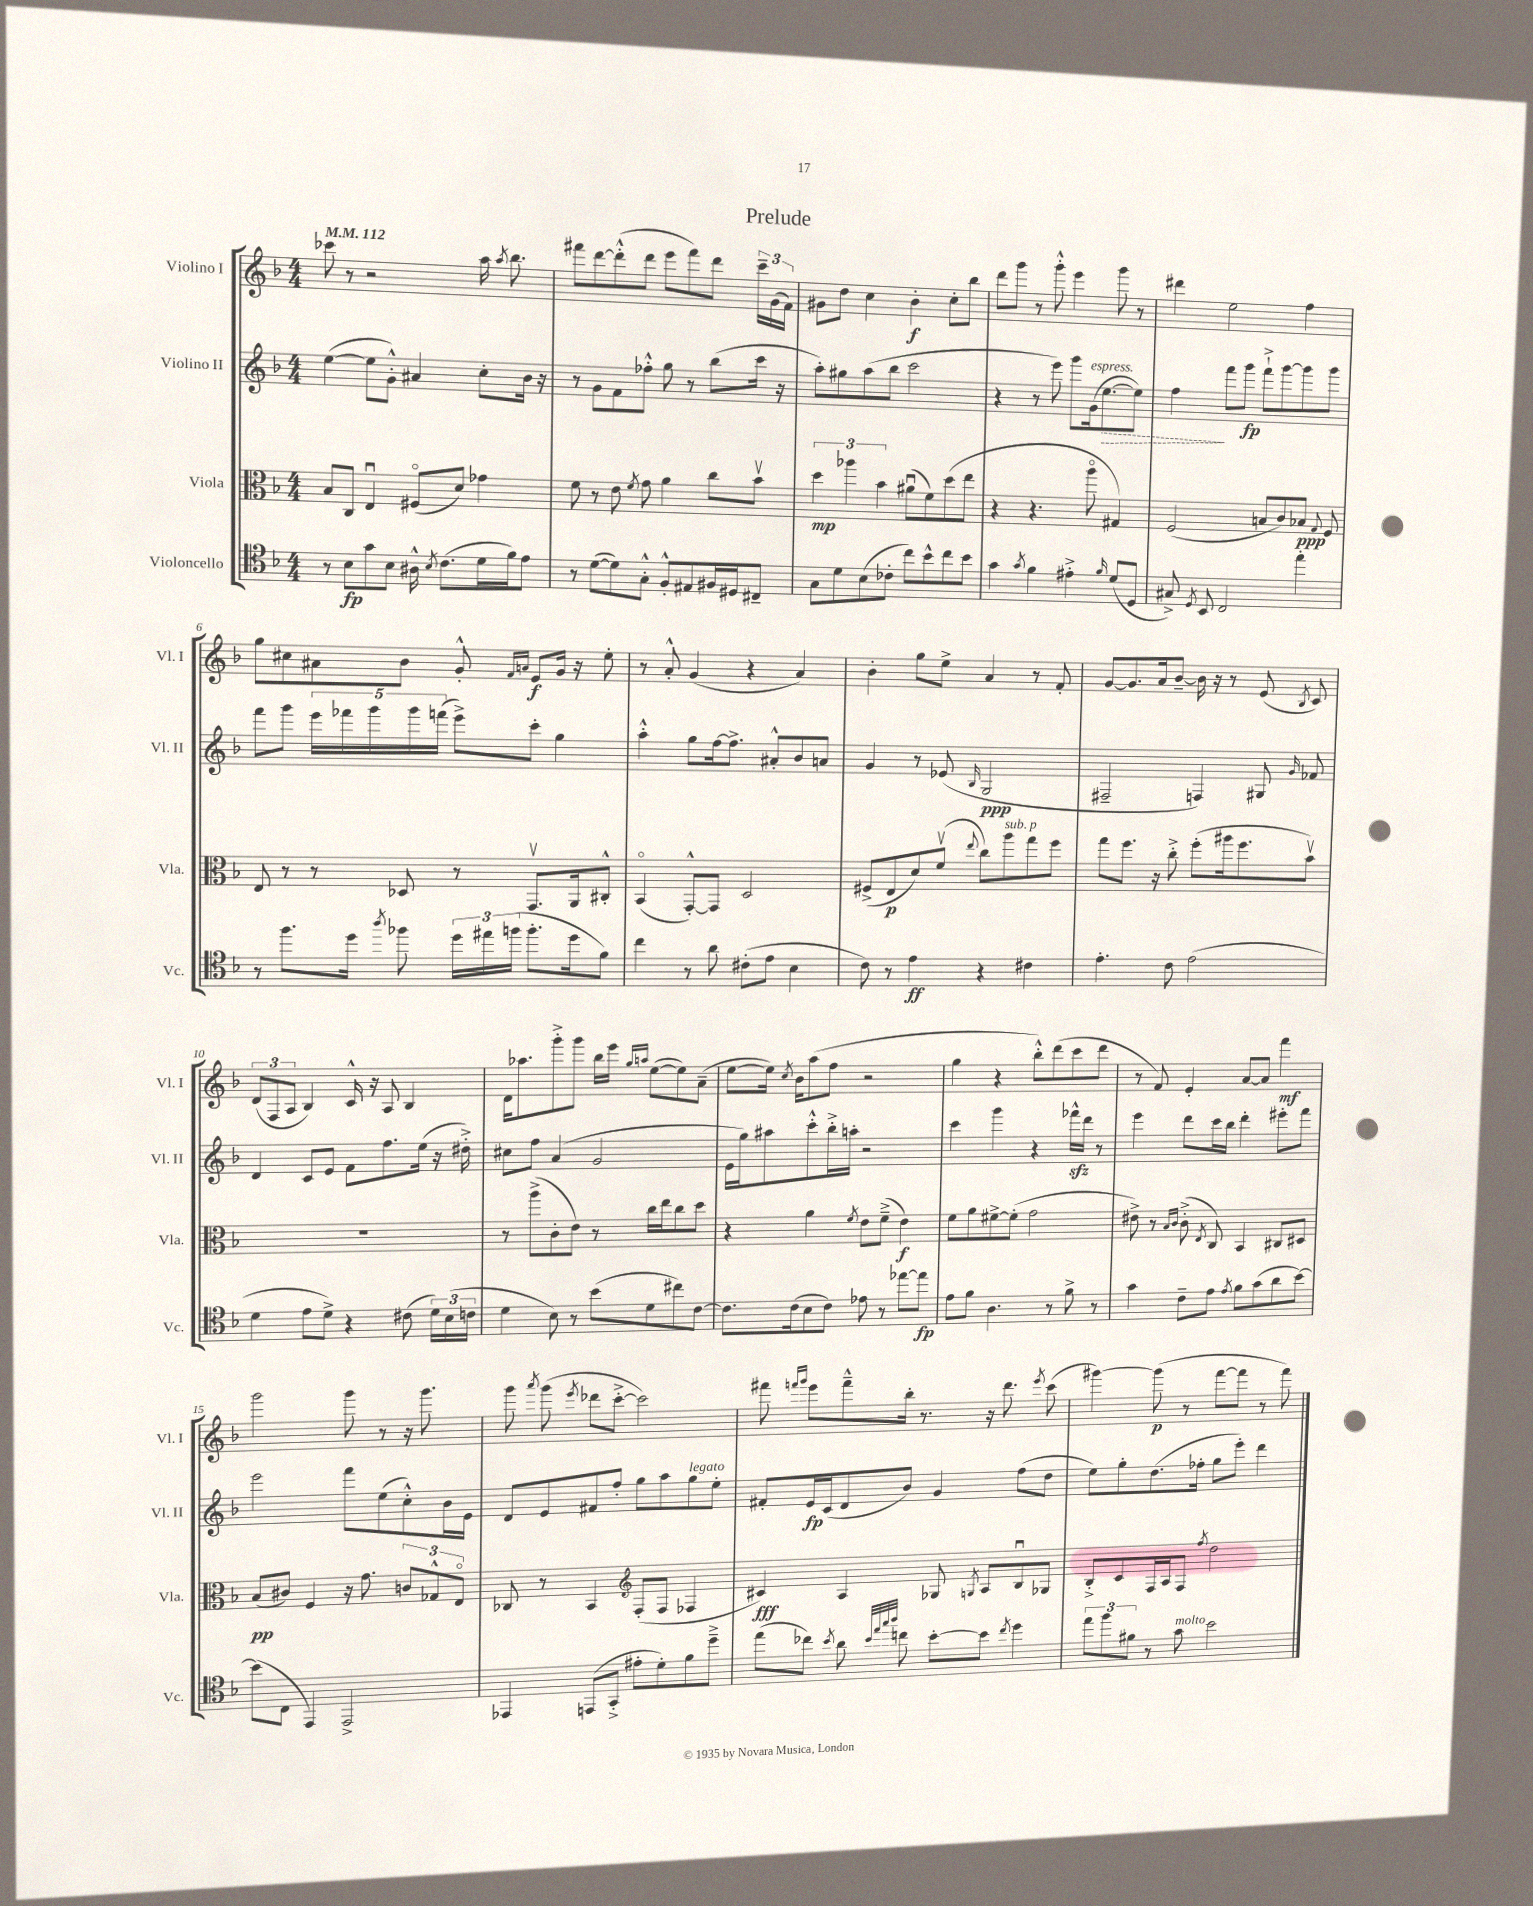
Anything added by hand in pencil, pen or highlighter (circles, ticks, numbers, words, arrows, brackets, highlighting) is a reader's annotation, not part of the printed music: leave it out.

**kern	**kern	**kern	**kern
*staff4	*staff3	*staff2	*staff1
*clefC4	*clefC3	*clefG2	*clefG2
*k[b-]	*k[b-]	*k[b-]	*k[b-]
*M4/4	*M4/4	*M4/4	*M4/4
*MM112	*MM112	*MM112	*MM112
8r	8B-/L	([4ee\	8ccc-\
8B-\L	8C/J	.	8r
8g\	4Eu/	8ee\]L	2r
8B-\J	.	8g'^^\J)	.
16A#^^\	(8F#o/L	4a#/	.
8qB-/	.	.	.
(8.c\L	.	.	.
.	8d/J)	.	.
16d\L	4g-\	8cc'\L	16aa\
.	.	.	8qaa/
16f\J)	.	.	8.bb-\
8e\J	.	16b-\Jk	.
.	.	16r	.
=	=	=	=
8r	8f\	8r	8fff#\L
([8d\L	8r	8g\L	[8ddd\
8d\])	8e\	8f\	(8ddd'^^\]
.	8qf/	.	.
8G'^^\J	8g\	8ff-'^^\J	8ddd\J
8F'^^/L	4a\	8gg\	8eee\L
8E#/	.	8r	8fff#\)
16F#/L	8cc\L	(8bb-\L	8ddd\J
16D#/J	.	.	.
8C#~/J	8b-v\J	16ccc\Jk	24ccc~\LL
.	.	.	(24g\
.	.	16r	.
.	.	.	24f\JJ)
=	=	=	=
8G\L	6dd\	8aa'\L)	8g#\L
8d\	.	8gg#\	8dd\J
.	6aa-\	.	.
(8B-\	.	(8aa\	4cc\
.	6b-\	.	.
8c-'\J	.	8bb-\J	.
8cc\L)	(8a#u\L	2ccc\	4b-'\
8b-^^\	8f\)	.	.
8cc\	(8dd\	.	8cc'\L
8b-\J	8ee\J	.	8bb-\J
=	=	=	=
4g\	4r	4r	8ddd\L
.	.	.	8ggg\J
8qg/	.	.	.
4f\	4.r	8r	8r
.	.	8eee\)	8ggg'^^\
4e#'^\	.	8ggg\L	4eee\
.	8aao\	(16g\k	.
.	.	[8.ee\	.
16qqf/	.	.	.
(8d/L	4G#/)	.	8ggg\
8D/J	.	8ee\]J)	8r
=	=	=	=
8G#^/)	(2F/	4ff\	4ddd#\
8qD/	.	.	.
8BB-/	.	.	.
2C/	.	8fff\L	2ee\
.	.	8ggg\J	.
.	8B/L	8fff`^\L	.
.	8c/)	[8ggg\	.
4ee'\	8B-/J	8ggg\]	4ff\
.	8qqG/	.	.
.	8F/	8ggg\J	.
=	=	=	=
8r	8E/	8fff\L	8gg\L
8.ff\L	8r	8ggg\J	8cc#\
.	8r	20eee\LL	8a#\
.	.	20fff-\	.
16dd\Jk	.	.	.
.	.	20ggg\	.
8qaa/	.	.	.
8ff-\	8D-/	.	8b-\J
.	.	20ggg\	.
.	.	(20fff\JJ	.
24dd\LL	8r	8eee^\L)	8g'^^/
24ee#\	.	.	.
(24ff\JJ	.	.	.
.	.	.	16qqf/LL
.	.	.	16qqa/JJ
8.ff'\L	8.GGv/L	8ccc'\J	8e/L
.	.	4gg\	16g/Jk
16dd\k	16AA/k	.	16r
8f\J)	8C#'^^/J	.	8ee'\
=	=	=	=
4cc\	(4BB-o/	4aa'^^\	8r
.	.	.	8a'^^/
8r	[8GG'^^/L)	8gg\L	(4g/
8a\	8GG/]J	[16ff\k	.
.	.	8.ff^\]J	.
(8c#'\L	2D/	.	4r
8e\J	.	8a#'^^/L	.
4B-\	.	8b-/	4a/)
.	.	8a/J	.
=	=	=	=
8c\)	(8F#^/L	4g/	4b-'\
8r	8E/	.	.
4e\	8d/)	8r	8gg\L
.	(8fv/J	(8e-/	8ee^\J
.	8qqee/	16qqB-/	.
4r	8cc\L)	2G/	4a/
.	8aa\	.	.
4c#\	8gg\	.	8r
.	8ff\J	.	8f'/
=	=	=	=
4.e'\	8gg\L	2F#~/	[8g/L
.	8.ff\J	.	8.g/]
.	16r	.	16a/k
8c\	8cc'^\	.	[8b-~/J
(2e\	(8ff'\L	4F/)	16b-\]
.	.	.	16r
.	16aa#\k	.	8r
.	8.ff\	.	.
.	.	8G#/	(8e/
.	.	16qqg/	8qB-/
.	8b-v\J)	8f-/	8c/)
=	=	=	=
4d\	1r	4d/	(12d/L
.	.	.	12F/
.	.	.	12A/J
8e\L	.	8c/L	4B-/)
8d^\J)	.	8e/J	.
4r	.	8f\L	16c^^/
.	.	.	16r
.	.	8.ff\	8A/
(8c#\	.	.	4B-/
.	.	(16ee\Jk	.
24d\LL)	.	16r	.
(24B-\	.	.	.
.	.	16dd#'^\)	.
24c\JJ	.	.	.
=	=	=	=
4d\	8r	8cc#\L	16d\LK
.	.	.	8.aa-\
.	(8aa^\L	8ff\J	.
8B-\)	8c'\	(4a/	8ggg'^\
8r	8e\J)	.	8ggg\J
(8b-\L	8r	2g/	16bb-\LL
.	.	.	16eee\JJ
.	.	.	16qqgg/LL
.	.	.	16qqaa/JJ
8d\	16cc\LL	.	([8ee\L
.	16ee\J	.	.
8cc#\)	8cc\	.	8ee\])
[8c\J	8dd\J	.	(8a~\J
=	=	=	=
8.c\]L	4r	16e\LL	[8ee\L
.	.	16gg\J)	.
.	.	8aa#\	16ee\]Jk)
.	.	.	8qcc/
(16c\k	.	.	16b-\LK
8B-\	4a\	8ccc'^^\	(8aa\
8c\J)	.	16bb-'^\L	8ff\J
.	.	16aa'\JJ	.
.	8qf/	.	.
8e-\	8e\L	2r	2r
8r	(8f~^\J	.	.
[8ee-\L	4e\)	.	.
8ee-\]J	.	.	.
=	=	=	=
8e\L	8f\L	4ccc\	4gg\
8f\J	8a\	.	.
4.A\	[8f#^\	4ggg\	4r
.	(8f#'\]J	.	.
.	2g\	4r	8bb-'^^\L)
8r	.	.	(8ddd\
8f^\	.	16fff-^^\LL	8ccc\
.	.	16ddd\JJ	.
8r	.	8r	8ddd\J
=	=	=	=
4g\	8e#^\)	4eee\	8r
.	8r	.	8f/)
.	16qqB-/LL	.	.
.	16qqc/JJ	.	.
8c~\L	(8c'^\	8ddd\L	4e'/
.	8qE/	.	.
8e\J	8C/)	16ccc\L	.
.	.	16bb-\JJ	.
8qe/	.	.	.
8f\L	4BB-/	4ddd'\	[8a/L
(8g\	.	.	8a/]J
8a\	8C#/L	8eee#'\L	4fff\
[8b-\J)	8D#/J	8fff\J	.
=	=	=	=
(8b-\]L	(8B-/L	2eee\	2ggg\
8C\J	8c#/J)	.	.
4EE/)	4F/	.	.
2EE^/	16r	8fff\L	8ggg\
.	8.g\	.	.
.	.	(8ee\	8r
.	12c/L	8cc'^^\)	16r
.	.	.	8.ggg\
.	12G-^^/	.	.
.	.	16b-\L	.
.	12Eo/J	.	.
.	.	16e\JJ	.
=	=	=	=
4EE-/	8C-/	8d/L	8ggg\
.	.	.	8qaaa/
.	8r	8e/	(8ggg\
.	.	.	8qeee/
(8EE/L	4BB-/	8f#/	8ddd-\L
8GG'^/J	.	8ff'/J	[8ccc'^\J
*	*clefG2	*	*
8e#'\L	(8F'/L	8gg\L	2ccc\])
8d'\)	8F/J	8aa\	.
8f\	4F-/	8gg\	.
8dd~^\J	.	8ee'\J	.
=	=	=	=
(8ee\L	4c#/)	8f#'/L	8fff#\
.	.	.	16qqfff/LL
.	.	.	16qqggg/JJ
8cc-\J)	.	16e/L	8eee\L
.	.	(16c/J	.
8qb-/	.	.	.
8a\	4A/	8d/	8fff~^^\
32qqb-/LLL	.	.	.
32qqee/	.	.	.
32qqgg/	.	.	.
32qqaa/JJJ	.	.	.
8cc\	.	8b-/J)	16bb-'\Jk
.	.	.	8.r
[8b-'\L	8G-/	4g/	.
.	8qG/	.	.
8b-\]J	8A/L	.	16r
.	.	.	8.ddd\
8qcc/	.	.	.
4dd\	8B-u/	(8ff\L	.
.	.	.	8qeee/
.	8G-/J	8dd\J	(8ccc\
=	=	=	=
12ee\L	8B-'^/L	8ee\L)	[4ggg#\)
12ff\	.	.	.
.	8c/	8gg'\	.
12f#\J	.	.	.
8r	16F/L	(8.dd\	(8ggg#\]
.	16A/J	.	.
8g\	8F/J	.	8r
.	.	16ff-'\Jk	.
.	8qff/	.	.
2b-\	2dd\	8gg\L	[8fff\L
.	.	8eee'\J)	8fff\]J
.	.	4ddd\	8r
.	.	.	8fff\)
==	==	==	==
*-	*-	*-	*-
